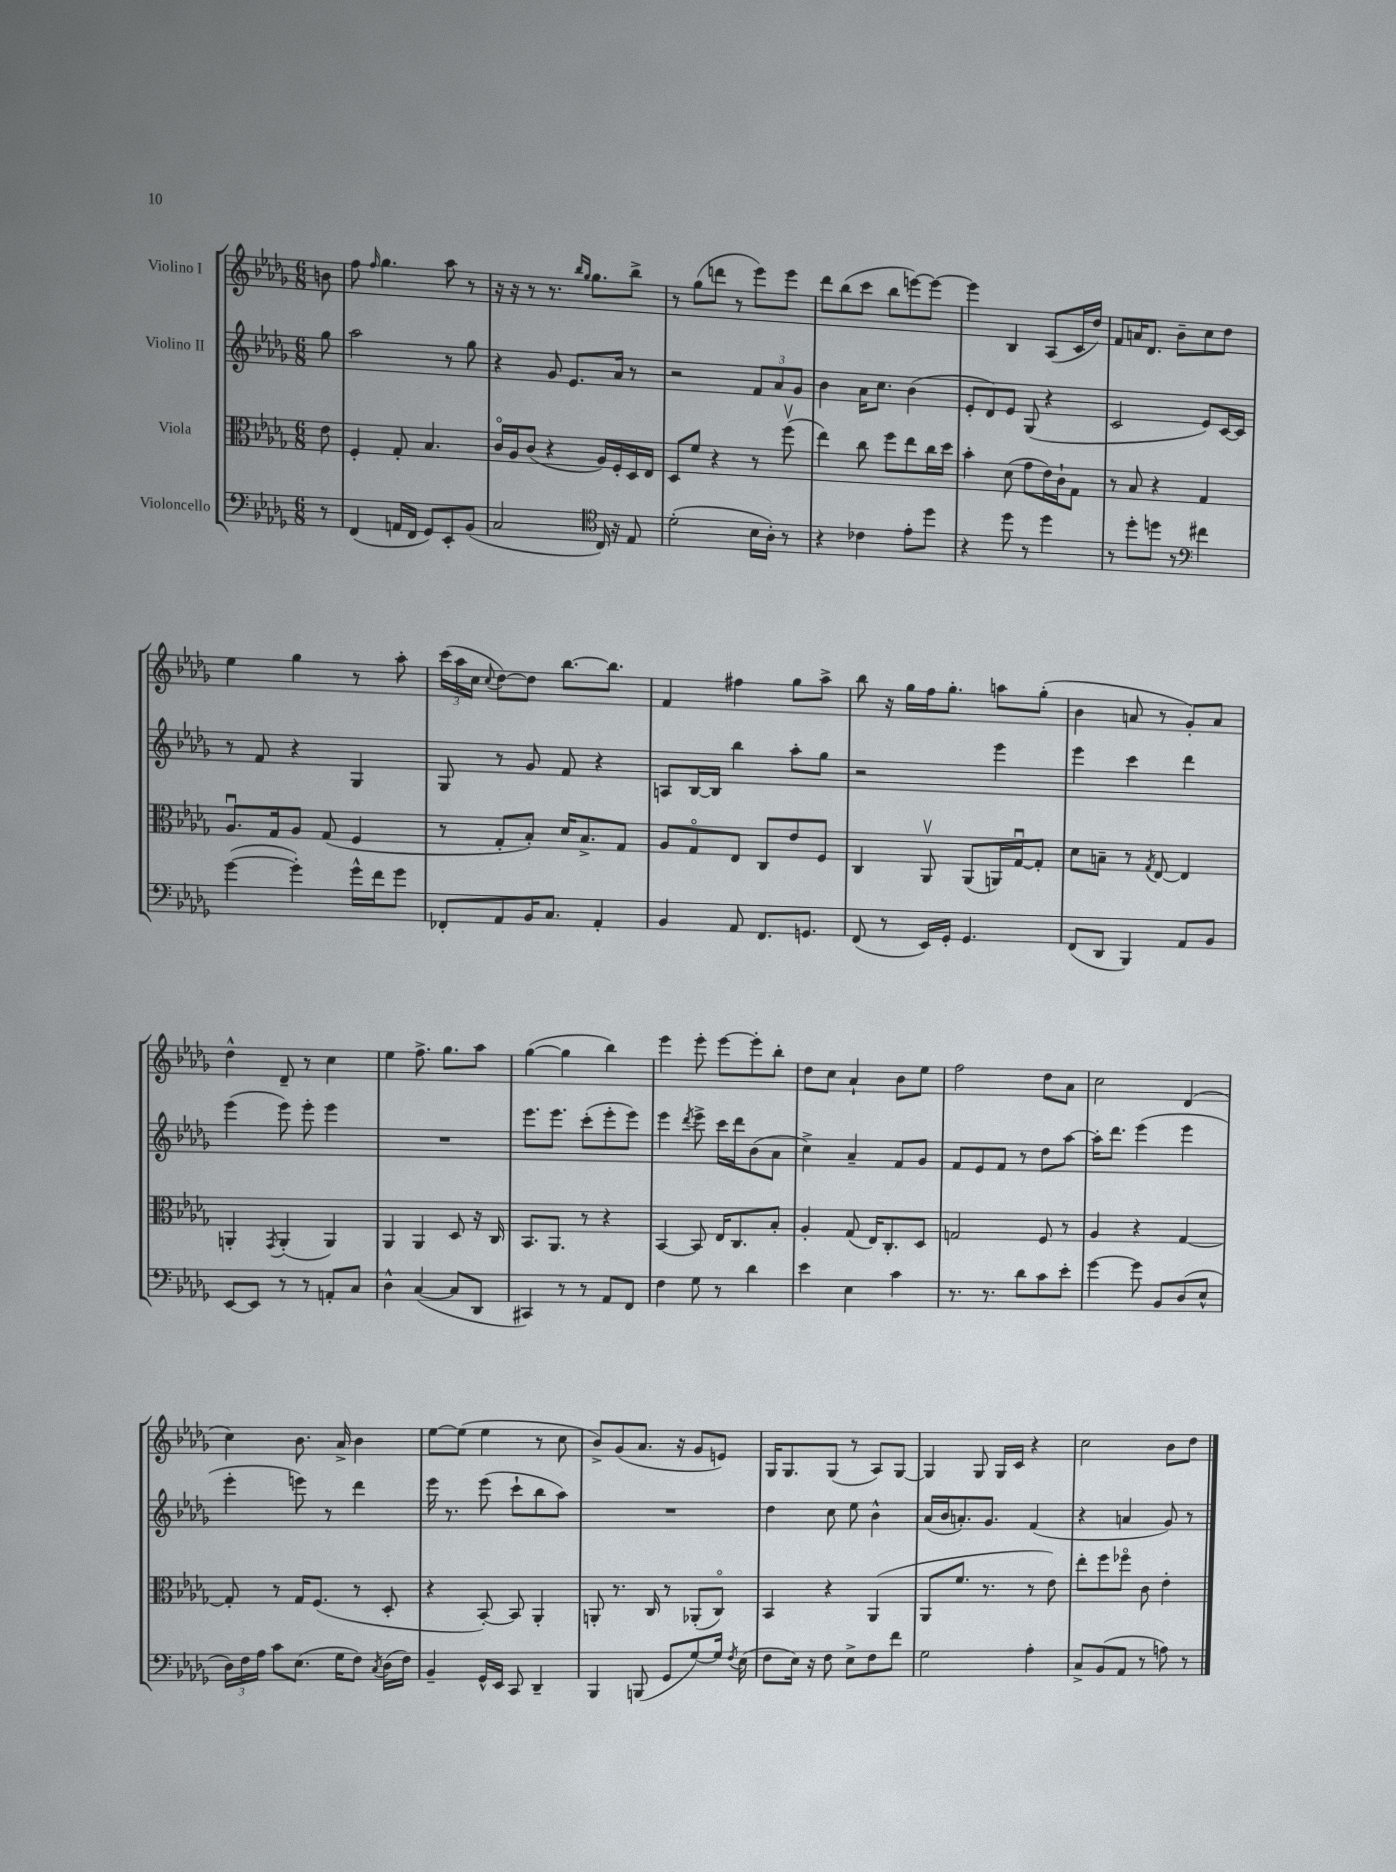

**kern	**kern	**kern	**kern
*part4	*part3	*part2	*part1
*staff4	*staff3	*staff2	*staff1
*I"Violoncello	*I"Viola	*I"Violino II	*I"Violino I
*clefF4	*clefC3	*clefG2	*clefG2
*k[b-e-a-d-g-]	*k[b-e-a-d-g-]	*k[b-e-a-d-g-]	*k[b-e-a-d-g-]
*M6/8	*M6/8	*M6/8	*M6/8
=	=	=	=
8r	8e-\	8gg-\	8bn\
=1	=1	=1	=1
(4FF/	4F'/	2aa-\	8ff\
.	.	.	16qqff/
.	.	.	4.gg-\
16AAn/LL	8G-'/	.	.
16FF/JJ	.	.	.
8GG-/L)	4.B-/	.	.
8EE-'/	.	8r	8aa-\
(8BB-/J	.	8gg-\	8r
=2	=2	=2	=2
2C/	16c/LL	4r	16r
.	16A-/J	.	16r
.	(8c/J	.	8r
.	4r	8g-/	8.r
.	.	8.e-/L	.
.	.	.	16qqbb-/LL
.	.	.	16qqgg-/JJ
.	.	.	8.gg-\L
*clefC4	*	*	*
16C/)	16A-/LL)	.	.
16r	16F'/	16a-/Jk	.
8E-/	16D-/	8r	8bb-^\J
.	16E-/JJ	.	.
=3	=3	=3	=3
(2d-'\	8D-/L	2r	8r
.	8f/J	.	(8gg-\L
.	4r	.	8dddn\J
.	.	.	8r
16B-\LL	8r	12f/L	8eee-\L)
16A-'\JJ)	.	.	.
.	.	12a-/	.
8r	(8ffv\	.	8eee-\J
.	.	12g-/J	.
=4	=4	=4	=4
4r	4ee-\)	4b-\	8ddd-\L
.	.	.	(8bb-\
4c-X\	8cc\	16a-\KL	8ccc\J
.	.	8.cc\J	.
.	8ff\L	.	8bb-\L
8e-'\L	8ee-\	(4b-\	[8eeen\)
8dd-\J	16cc\L	.	8eee\J_
.	16dd-\JJ	.	.
=5	=5	=5	=5
4r	4b-'\	8e-'/L	4eee\]
.	.	8d-/)	.
8dd-\	(8d-\	8e-/J	4B-/
8r	8g-\L	(8G-/	.
4dd-\	16e-\L)	4r	(8A-/L
.	16c`\J	.	.
.	8G-\J	.	16c/L
.	.	.	16dd-/JJ)
=6	=6	=6	=6
8r	8r	2c/	8f/L
8dd-'\L	8B-/	.	16an/K
.	.	.	8.d-/J
8ddn\J	4r	.	.
8r	.	.	8b-~\L
*clefF4	*	*	*
4f#X\	4G-/	8e-/L)	8cc\
.	.	[16c/L	8dd-\J
.	.	16c/JJ]	.
!!LO:LB:g=z
=7	=7	=7	=7
([4g-\	8.A-u/L	8r	4ee-\
.	.	8f/	.
.	16G-/k	.	.
4g-'\])	8A-/J	4r	4gg-\
.	(8G-/	.	.
16g-^^\LL	4F/	4G-/	8r
16f\J	.	.	.
8g-\J	.	.	8aa-'\
=8	=8	=8	=8
8FF-X'/L	8r	8G-/	(24ccc\LL
.	.	.	24aa-\
.	.	.	24cc\JJ
.	.	.	8qqcc/
8AA-/	8G-'/L	8r	[8dd-\L)
16BB-/K	8B-'/J)	8g-/	8dd-\J]
8.C/J	.	.	.
.	16d-/KL	8f/	[8.bb-\L
.	8.B-^/	.	.
4AA-'/	.	4r	.
.	.	.	8.bb-\J]
.	8G-/J	.	.
=9	=9	=9	=9
4BB-/	8A-/L	8An/L	4f/
.	8G-/	[16B-/L	.
.	.	16B-/JJ]	.
8AA-/	8E-/J	4bb-\	4ff#X\
8.FF/L	8C/L	.	.
.	8e-/	8aa-'\L	8gg-\L
8.GGn/J	.	.	.
.	8F/J	8gg-\J	8aa-^\J
=10	=10	=10	=10
(8FF/	4C/	2r	8bb-\
8r	.	.	16r
.	.	.	16gg-\LL
16EE-/LL)	8AA-v/	.	16ff\J
16GG-'/JJ	.	.	8.gg-'\J
4.GG-/	(8AA-/L	.	.
.	16AAn/L)	4eee-\	8aan\L
.	[16G-u/J	.	.
.	8G-'/J]	.	(8gg-'\J
=11	=11	=11	=11
(8FF/L	8d-\L	4eee-\	4b-\
8DD-/J	8Bn~\J	.	.
4BBB-/)	8r	4ccc\	8an/
.	8qG-/	.	.
.	[8E-/	.	8r
8AA-/L	4E-/]	4ddd-\	8g-'/L)
8BB-/J	.	.	8a/J
!!LO:LB:g=z
=12	=12	=12	=12
[8EE-/L	4AAn'/	(4eee-\	4dd-^^\
8EE-/J]	.	.	.
.	8qGG-/	.	.
8r	(4AA'/	8eee-\)	8d-~/
8r	.	8eee-'\	8r
8AAn'/L	4AA/)	4eee-\	4cc\
8C/J	.	.	.
=13	=13	=13	=13
4D-^^\	4AA-/	2.r	4ee-\
([4C/	4AA-/	.	8.ff^\
.	.	.	8.gg-\L
8C/L]	8D-/	.	.
8DD-/J	16r	.	8aa-\J
.	16C/	.	.
=14	=14	=14	=14
4CC#X/)	8.BB-/L	8.eee-\L	([4gg-\
.	8.AA-/J	8.eee-\J	.
8r	.	.	4gg-\]
8r	8r	(8ccc'\L	.
8AA-/L	4r	8eee-'\	4bb-\)
8FF/J	.	8eee-\J)	.
=15	=15	=15	=15
4F\	[4BB-/	4eee-\	4eee-\
.	.	8qddd-/	.
8G-\	8BB-/]	8eee-^\	8eee-'\
8r	16E-/KL	16ccc\LL	[8eee-\L
.	8.C/	16ddd-\J	.
4d-\	.	(8b-\	8eee-'\]
.	8B-'/J	8a-\J	8bb-'\J
=16	=16	=16	=16
4e-\	4A-'/	4cc^\)	8dd-\L
.	.	.	8cc\J
4E-\	(8G-/	4a-~/	4a-`/
.	16E-/KL)	.	.
.	8.C'/	.	.
4c\	.	8f/L	8b-\L
.	8D-/J	8g-/J	8ee-\J
=17	=17	=17	=17
8.r	2Gn/	8f/L	2ff\
.	.	8e-/	.
8.r	.	.	.
.	.	8f/J	.
8d-\L	.	8r	.
8c\	8F/	8dd-\L	8dd-\L
8e-'\J	8r	[8aa-\J	8a-\J
=18	=18	=18	=18
[4g-\	4A-/	16aa-'\KL]	2cc\
.	.	8.ddd-\J	.
8g-\]	4r	(4eee-\	.
8BB-/L	.	.	.
(8D-/	[4G-/	4eee-\	(4d-/
8E-^^/J	.	.	.
!!LO:LB:g=z
=19	=19	=19	=19
24D-\LL)	8G-'/]	4eee-'\	4cc\)
24F\	.	.	.
24A-\JJ	.	.	.
8c\L	8r	.	.
(8.E-\J	16G-/KL	8eeen\)	8.b-\
.	(8.F/J	.	.
.	.	8r	.
16G-\KL	.	.	16a-^/
8F\J)	8r	4ddd-\	4b-\
8qC/	.	.	.
(16D-\LL	8D-'/	.	.
16F\JJ)	.	.	.
=20	=20	=20	=20
4BB-~/	4r	16eee-\	[8ee-\L
.	.	8.r	.
.	.	.	(8ee-\J]
16GG-^^/LL	[8BB-'/)	(8eee-\	4ee-\
16EE-/JJ	.	.	.
8CC/	8BB-/]	8ccc`\L	.
4DD-~/	4AA-'/	8bb-\	8r
.	.	8aa-\J)	8cc\
=21	=21	=21	=21
4BBB-/	8AAn'/	2.r	8b-^/L)
.	8.r	.	(8g-/
(8BBBn/	.	.	8.a-/J
.	16C/	.	.
8GG-/L	8r	.	.
.	.	.	16r
[8G-/)	(8AA-X'/L	.	8g-/L
16G-/Jk]	8C/J)	.	8en/J)
8qF/	.	.	.
(16E-\	.	.	.
=22	=22	=22	=22
8F\L	4BB-/	4dd-\	16G-/KL
.	.	.	8.G-/
16E-\Jk)	.	.	.
16r	.	.	.
8F\	4r	8cc\	(8G-/J
8E-^\L	.	8ee-\	8r
8F\	(4AA-/	4b-^^\	8A-/L)
8f\J	.	.	[8G-/J
=23	=23	=23	=23
2G-\	8AA-/L	(16a-/LL	4G-/]
.	.	16b-/J	.
.	8.f/J	8.an'/)	.
.	.	.	8G-/
.	8.r	8.g-/J	.
.	.	.	16G-/LL
.	.	.	16c/JJ
4A-'\	8r	(4f/	4r
.	8e-\)	.	.
=24	=24	=24	=24
8C^/L	8ee-'\L	4r	2cc\
(8BB-/	8ff\	.	.
8AA-/J	8ff-X\J	4an/	.
8r	8c\	.	.
8An\)	4e-'\	8g-/)	8b-\L
8r	.	8r	8dd-\J
==	==	==	==
*-	*-	*-	*-
